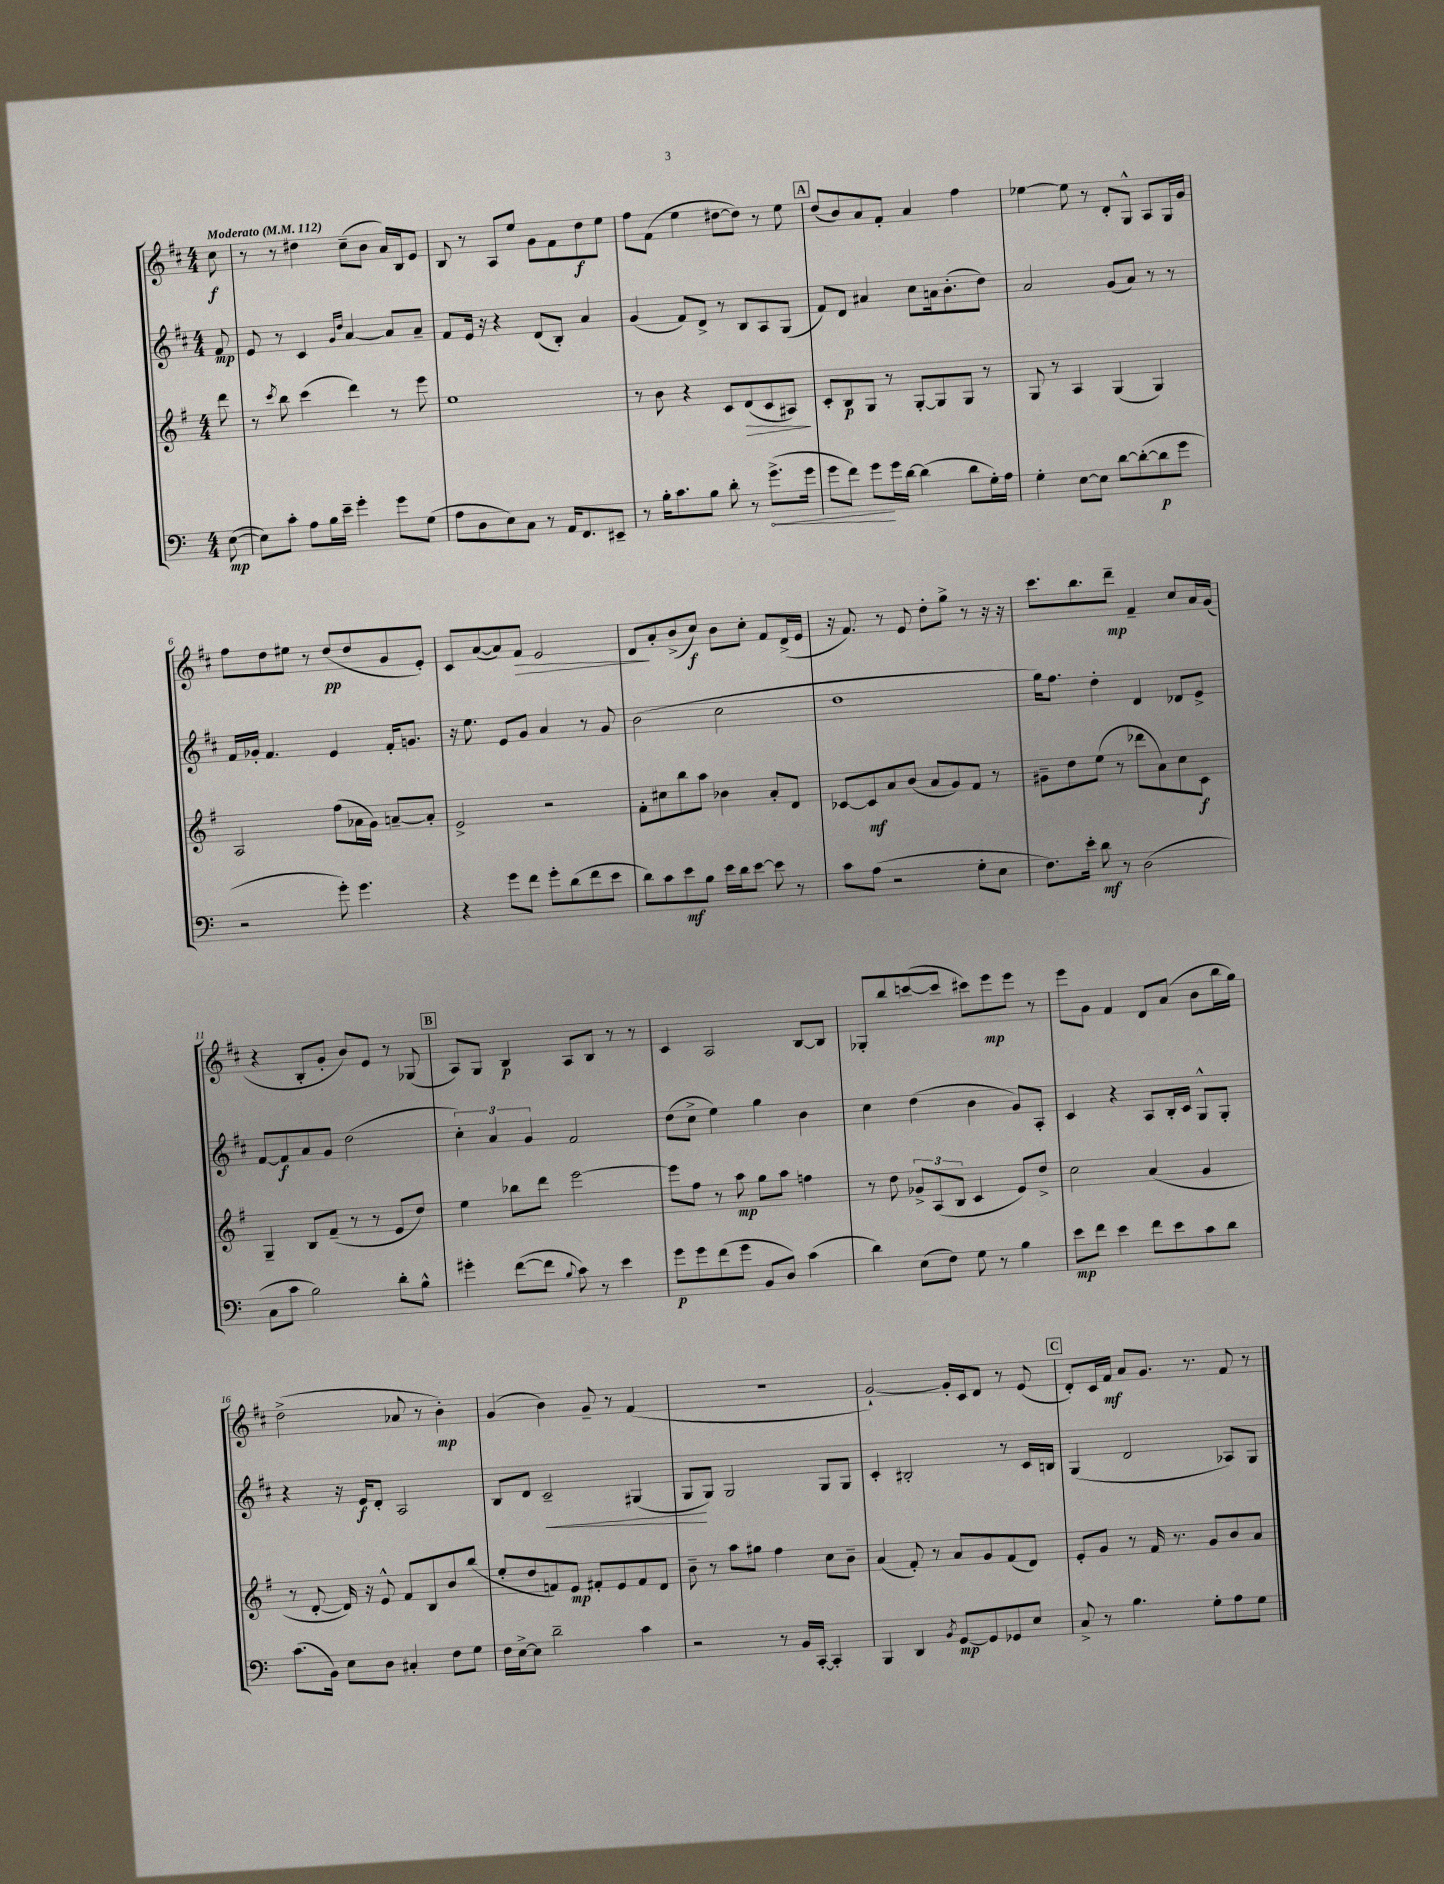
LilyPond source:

<<
\new StaffGroup <<
\new Staff = "s0" {
    \clef treble \key d \major \numericTimeSignature \time 4/4 \partial 8 \tempo "Moderato" 4 = 112
    cis''8\f |
    r8 r8 dis''4 cis''8--( b'8 a'16) b16 e'8 |
    b8 r8 a8 e''8 g'8 fis'8 d''8\f e''8 |
    fis''8 fis'8( e''4 dis''8~ dis''8) r8 e''8 |
    \mark \markup { \box "A" } d''8( b'8) a'8 fis'8-. a'4 fis''4 |
    ees''4~ ees''8 r8 d'8-. g8-^ a8 g16 g'16 |
    fis''8 d''8 eis''8 r8 d''8\pp( d''8 g'8 e'8-.) |
    cis'8 a'8~( a'8) fis'8\> e'2 |
    d'8\! a'8-. b'8->( cis''8\f) b'8 cis''8-. fis'8 d'16->( e'16 |
    r16 fis'8.) r8 e'8 d''8-. g''8-> r8 r16 r16 |
    cis'''8. b''8. d'''8--\mp fis'4-- cis''8 a'16 g'16( |
    r4 b8-. g'8-. b'8) e'8 r8 ges8( |
    \mark \markup { \box "B" } a8) g8 b4\p a8 b8 r8 r8 |
    cis'4 a2 b8~ b8 |
    ges8-. b''8 c'''8~( c'''8 cis'''8) e'''8\mp e'''8 r8 |
    e'''8 g'8 fis'4 d'8 a'8( b'8 b''16 g''16) |
    d''2->( aes'8 r8 b'4-.\mp) |
    g'4( b'4) g'8-- r8 fis'4( |
    R1 |
    g'2~-!) g'16-. cis'16 d'8 r8 e'8( |
    \mark \markup { \box "C" } d'8-.) cis'16 fis'16\mf a'8 g'8. r8. fis'8 r8 \bar "|." |
}
\new Staff = "s1" {
    \clef treble \key d \major \numericTimeSignature \time 4/4 \partial 8
    fis'8\mp |
    e'8 r8 cis'4 \grace { g'16 d''16 } a'4~ a'8 a'8-- |
    fis'8 e'16 r16 r4 d'8( b8-.) a'4 |
    g'4( fis'8) d'8-> r8 b8 a8 g8( |
    \mark \markup { \box "A" } fis'8) d'8 ais'4 cis''8 a'16 b'8.-.( d''8) |
    a'2 g'8( a'8) r8 r8 |
    fis'16 ges'16-. fis'4. e'4 fis'16-. g'8. |
    r16 e''8. e'8 g'8 a'4 r8 g'8 |
    b'2( cis''2 |
    d''1 |
    g''16) fis''8. d''4-. d'4 des'8 e'8-> |
    fis'8~ fis'8\f a'8 g'8 d''2( |
    \mark \markup { \box "B" } \tuplet 3/2 { cis''4-.) a'4 g'4 } fis'2 |
    d''8( cis''8-> e''4) g''4 b'4 |
    cis''4 d''4( b'4 g'8) a8-. |
    cis'4 r4 a8 b16-. cis'16 g8-^ g8-. |
    r4 r16 e'16\f d'8-. a2 |
    b8 d'8 cis'2--\< gis4( |
    g8\! g8) g2 g8 g8 |
    cis'4-. bis2-. r8 cis'16 b16 |
    \mark \markup { \box "C" } g4( d'2 aes8) g8 \bar "|." |
}
\new Staff = "s2" {
    \clef treble \key g \major \numericTimeSignature \time 4/4 \partial 8
    d'''8 |
    r8 \acciaccatura { c'''8 } b''8 c'''4( d'''4) r8 e'''8 |
    e''1 |
    r8 b'8 r4 c'8 d'8\>( c'8 ais8\!) |
    \mark \markup { \box "A" } c'8-. b8\p g8 r8 g8~-. g8 g8 r8 |
    g8 r8 a4 g4( g4) |
    a2 fis''8( aes'16 g'16) a'8~-- a'8-. |
    e'2-> r2 |
    fis'8-. cis''8 b''8 a''8 bes'4 a'8-. d'8 |
    ces'8~ ces'8\mf a'8 b'8( a'8 g'8) fis'8 r8 |
    gis'8-- d''8 e''8( r8 des'''8 a'8) c''8 c'8\f |
    g4-- b8 fis'8--( r8 r8 e'8 d''8) |
    \mark \markup { \box "B" } e''4 bes''8 d'''8 e'''2~ |
    e'''8 fis''8 r8 a''8\mp g''8 a''8 f''4 |
    r8 d''8 \tuplet 3/2 { ges'8-> a8( b8 } c'4 e'8) d''8-> |
    c''2 a'4( g'4 |
    r8 d'8~-. d'16) r16 e'8-^ fis'8 b8 b'8 b''8( |
    e''8-. d''8 f'8) e'8\mp fis'8-. e'8 fis'8 d'8 |
    b'8-- r8 a''8 gis''8 fis''4 c''8 b'8-- |
    a'4( fis'8-.) r8 a'8 g'8 fis'8( d'8) |
    \mark \markup { \box "C" } e'8-. g'8 r8 fis'16 r8. g'8 b'8 a'8 \bar "|." |
}
\new Staff = "s3" {
    \clef bass \key c \major \numericTimeSignature \time 4/4 \partial 8
    e8~\mp( |
    e8) c'8-. a8 b16 e'16-- g'4-. g'8 g8( |
    a8 d8 e8) c8 r8 a,16 f,8. eis,8-- |
    r8 b16-. c'8. b8 d'8-. r8 \once \override Hairpin.circled-tip = ##t g'8.->\<( g'16 |
    \mark \markup { \box "A" } g'8 f'8) g'8\! g'16 d'16~ d'4( d'8 g16-.) a16 |
    g4-. e8~ e8 d'8~ d'8~-.( d'8\p g'8 |
    r2 g'8-.) g'4. |
    r4 g'8 f'8 g'8-. d'8( f'8 e'8 |
    d'8) c'8 e'8\mf b8 e'16 d'16 e'8~ e'8 r8 |
    c'8 a8( r2 g8-. e8 |
    f8.) e'16-. d'8\mf r8 d2( |
    c8 c'8 b2) d'8-. b8-^ |
    \mark \markup { \box "B" } gis'4-. f'8~( f'8 \appoggiatura { b8 } c'8) r8 e'4 |
    g'8\p g'8 f'8( g'8 b,8 d8) c'4( |
    d'4) e8( f8) g8 r8 b4 |
    e'8\mp f'8 e'4 f'8 e'8 c'8 d'8 |
    c'8.( b,16) e8 d8 cis4-. f8 g8 |
    f16 e16~-> e8 d'2-- c'4 |
    r2 r8 b,16 c,16~-. c,4-. |
    b,,4 d,4 \acciaccatura { b,8 } g,8~\mp g,8 ges,8 e8 |
    \mark \markup { \box "C" } c8-> r8 b4. g8-. a8 g8 \bar "|." |
}
>>
>>
